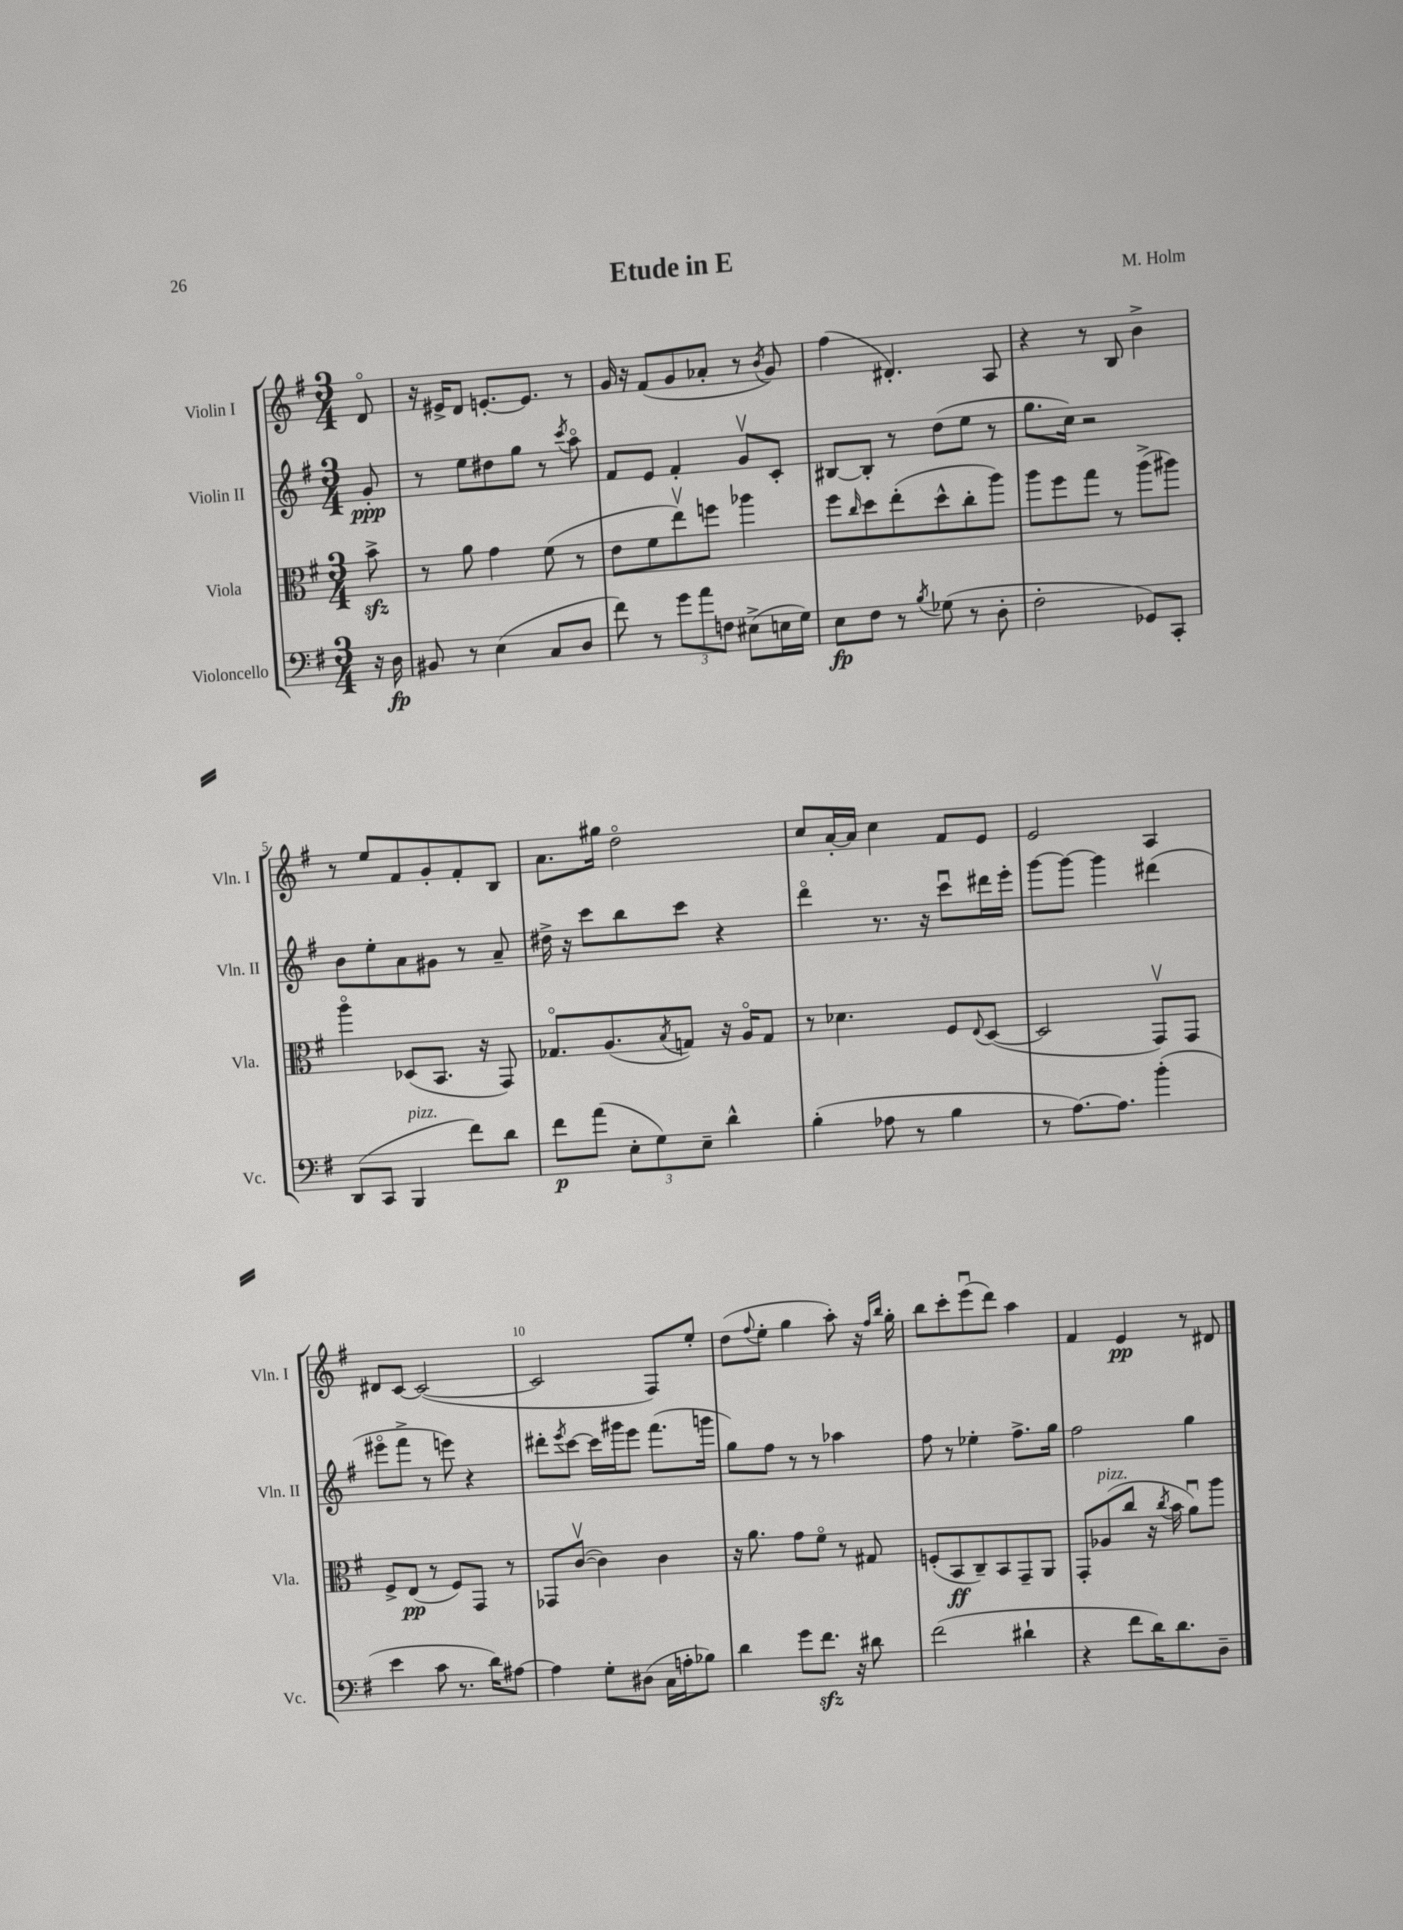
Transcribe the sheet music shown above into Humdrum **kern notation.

**kern	**dynam	**kern	**dynam	**kern	**dynam	**kern	**dynam
*part4	*part4	*part3	*part3	*part2	*part2	*part1	*part1
*staff4	*staff4	*staff3	*staff3	*staff2	*staff2	*staff1	*staff1
*I"Violoncello	*	*I"Viola	*	*I"Violin II	*	*I"Violin I	*
*I'Vc.	*	*I'Vla.	*	*I'Vln. II	*	*I'Vln. I	*
*clefF4	*	*clefC3	*	*clefG2	*	*clefG2	*
*k[f#]	*	*k[f#]	*	*k[f#]	*	*k[f#]	*
*M3/4	*	*M3/4	*	*M3/4	*	*M3/4	*
=	=	=	=	=	=	=	=
16r	.	8bzz^\	.	8g'/	ppp	8d/	.
16D\	fp	.	.	.	.	.	.
=1	=1	=1	=1	=1	=1	=1	=1
8BB#X/	.	8r	.	8r	.	16r	.
.	.	.	.	.	.	16e#X^/KL	.
8r	.	8a\	.	8ee\L	.	8d/J	.
(4E\	.	4g\	.	8dd#X\	.	[8.en'/L	.
.	.	.	.	8gg\J	.	.	.
.	.	.	.	.	.	8.e/J]	.
8C/L	.	(8f#\	.	8r	.	.	.
.	.	.	.	8qccc/	.	.	.
8D/J	.	8r	.	8aa\	.	8r	.
=2	=2	=2	=2	=2	=2	=2	=2
8f#\)	.	8e\L	.	8f#/L	.	16g/	.
.	.	.	.	.	.	16r	.
8r	.	8f#\	.	8e/J	.	(8f#/L	.
12g\L	.	8eev\)	.	4f#'/	.	8g/	.
12a\	.	.	.	.	.	.	.
.	.	8ffn\J	.	.	.	8a-X'/J	.
12Fn\J	.	.	.	.	.	.	.
(8E#X^\L	.	4aa-X\	.	8gv/L	.	8r	.
.	.	.	.	.	.	8qb/	.
16En\L	.	.	.	8c'/J	.	8g/)	.
16G\JJ)	.	.	.	.	.	.	.
=3	=3	=3	=3	=3	=3	=3	=3
8E\L	fp	8ff#\L	.	[8B#X/L	.	(4ff#\	.
.	.	16qqcc/	.	.	.	.	.
8F#\J	.	8dd\	.	8B#'/J]	.	.	.
8r	.	(8ee'\	.	8r	.	4.d#X'/)	.
8qB/	.	.	.	.	.	.	.
(8G-X\	.	8dd^^\	.	(8dd\L	.	.	.
8r	.	8cc'\	.	8ee\J	.	.	.
8D'\	.	8aa\J)	.	8r	.	8A/	.
=4	=4	=4	=4	=4	=4	=4	=4
2F#'\	.	8aa\L	.	8.gg\L	.	4r	.
.	.	8ff#\	.	.	.	.	.
.	.	.	.	16cc\Jk)	.	.	.
.	.	8gg\J	.	2r	.	8r	.
.	.	8r	.	.	.	8B/	.
8GG-X/L)	.	(8aa^\L	.	.	.	4b^\	.
8CC'/J	.	8aa#X\J)	.	.	.	.	.
!!LO:LB:g=z
=5	=5	=5	=5	=5	=5	=5	=5
(8DD/L	.	4aa\	.	8b\L	.	8r	.
8CC/J	.	.	.	8ee'\	.	8ee/L	.
!LO:TX:a:i:t=pizz.	!	!	!	!	!	!	!
4BBB/	.	(8D-X/L	.	8a\	.	8f#/	.
.	.	8.BB/J	.	8g#X\J	.	8g'/	.
8f#\L)	.	.	.	8r	.	8f#'/	.
.	.	16r	.	.	.	.	.
8d\J	.	8GG/)	.	8a~/	.	8B/J	.
=6	=6	=6	=6	=6	=6	=6	=6
8f#\L	p	8.G-X/L	.	16dd#X^\	.	8.a\L	.
.	.	.	.	16r	.	.	.
(8a\J	.	.	.	8ccc\L	.	.	.
.	.	(8.A/	.	.	.	16gg#X\Jk	.
12E'\L	.	.	.	8bb\	.	2dd\	.
12G\)	.	.	.	.	.	.	.
.	.	8qB/	.	.	.	.	.
.	.	8Gn/J)	.	8ccc\J	.	.	.
12E~\J	.	.	.	.	.	.	.
4d^^\	.	16r	.	4r	.	.	.
.	.	16A/KL	.	.	.	.	.
.	.	8G/J	.	.	.	.	.
=7	=7	=7	=7	=7	=7	=7	=7
(4B'\	.	8r	.	4ddd\	.	8cc/L	.
.	.	4.d-X\	.	.	.	[16a'/L	.
.	.	.	.	.	.	16a/JJ]	.
8A-X\	.	.	.	8.r	.	4cc\	.
8r	.	.	.	.	.	.	.
.	.	.	.	16r	.	.	.
4B\	.	8F#/L	.	8cccu\L	.	8f#/L	.
.	.	8qqE/	.	.	.	.	.
.	.	([8D/J	.	16ddd#X\L	.	8e/J	.
.	.	.	.	16eee'\JJ	.	.	.
=8	=8	=8	=8	=8	=8	=8	=8
8r	.	2D/]	.	[8ggg\L	.	2e/	.
[8.A\L)	.	.	.	8ggg\J_	.	.	.
.	.	.	.	4ggg\]	.	.	.
8.A\J]	.	.	.	.	.	.	.
(4b'\	.	8GGv/L)	.	(4ddd#X\	.	4A/	.
.	.	8GG/J	.	.	.	.	.
!!LO:LB:g=z
=9	=9	=9	=9	=9	=9	=9	=9
4e\	.	8F#^/L	.	8eee#X\L	.	8d#X/L	.
.	.	(8E/J	pp	8fff#^\J	.	[8c/J	.
8c\	.	8r	.	8r	.	(2c/_	.
8.r	.	8F#/L)	.	8eeen\)	.	.	.
.	.	8GG/J	.	4r	.	.	.
16d\KL)	.	.	.	.	.	.	.
[8A#X\J	.	8r	.	.	.	.	.
=10	=10	=10	=10	=10	=10	=10	=10
4A#\]	.	8GG-X/L	.	8ddd#X'\L	.	2c/]	.
.	.	.	.	8qeee/	.	.	.
.	.	([8cv/J	.	[8ccc\J	.	.	.
8G'\L	.	4c\])	.	16ccc\LL]	.	.	.
.	.	.	.	16ggg#X\J	.	.	.
(8D#X\J	.	.	.	8eee\J	.	.	.
16C\LL	.	4c\	.	(8.fff#\L	.	8F#/L)	.
16An'\J	.	.	.	.	.	.	.
8B-X\J)	.	.	.	.	.	8ee'/J	.
.	.	.	.	16gggn\Jk	.	.	.
=11	=11	=11	=11	=11	=11	=11	=11
4d\	.	16r	.	8gg\L)	.	(8dd\L	.
.	.	8.a\	.	.	.	.	.
.	.	.	.	.	.	8qqff#/	.
.	.	.	.	8ff#\J	.	8ee'\J	.
8g\L	.	8g\L	.	8r	.	4gg\	.
8.f#zz\J	.	8f#\J	.	8r	.	.	.
.	.	8r	.	4aa-X\	.	8aa'\)	.
16r	.	.	.	.	.	.	.
8d#X\	.	8G#X/	.	.	.	16r	.
.	.	.	.	.	.	16qqff#/LL	.
.	.	.	.	.	.	16qqbb/JJ	.
.	.	.	.	.	.	16gg'\	.
=12	=12	=12	=12	=12	=12	=12	=12
(2f#\	.	(8Fn'/L	.	8ff#\	.	8bb\L	.
.	.	8BB/	ff	8r	.	8ccc'\	.
.	.	8C~/)	.	4ee-X'\	.	(8eeeu\	.
.	.	8BB/	.	.	.	8ddd\J)	.
4d#X`\	.	8GG~/	.	8.ff#^\L	.	4aa\	.
.	.	8AA/J	.	.	.	.	.
.	.	.	.	16gg\Jk	.	.	.
=13	=13	=13	=13	=13	=13	=13	=13
4r	.	8GG'/L	.	2ff#\	.	4f#/	.
!	!	!LO:TX:a:i:t=pizz.	!	!	!	!	!
.	.	(8A-X/	.	.	.	.	.
8f#\L	.	8cc/J	.	.	.	4e/	pp
16d\K)	.	16r	.	.	.	.	.
.	.	8qcc/	.	.	.	.	.
8.d\	.	16b\	.	.	.	.	.
.	.	8au\L)	.	4gg\	.	8r	.
8D~\J	.	8aa\J	.	.	.	8d#X/	.
==	==	==	==	==	==	==	==
*-	*-	*-	*-	*-	*-	*-	*-
